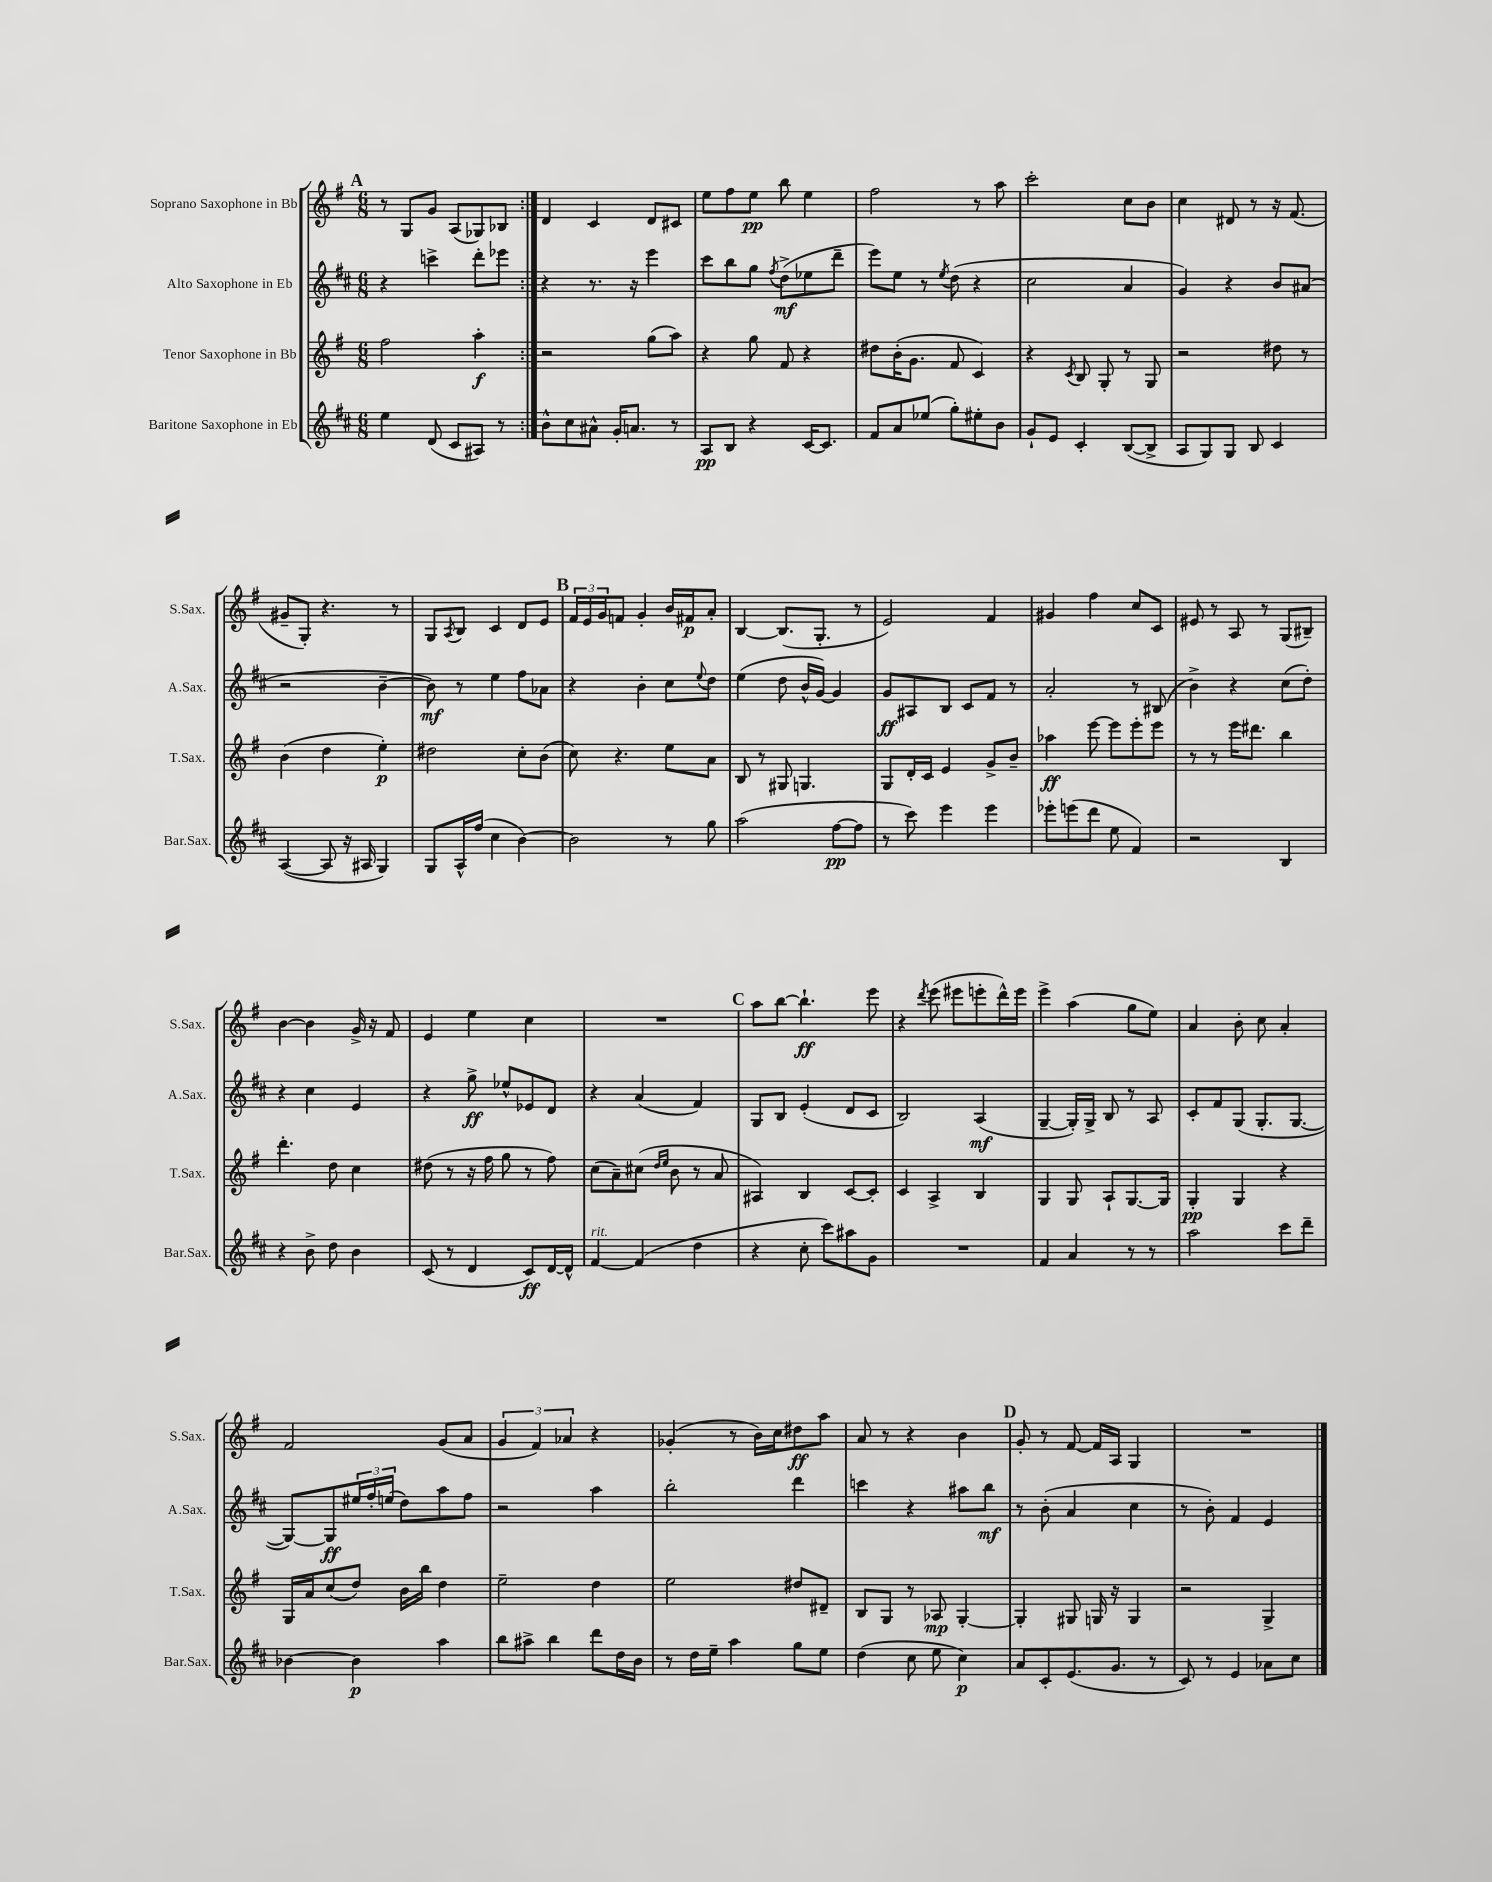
<<
\new StaffGroup <<
\new Staff = "s0" \with { instrumentName = "Soprano Saxophone in Bb" shortInstrumentName = "S.Sax." } {
    \clef treble \key g \major \numericTimeSignature \time 6/8
    \repeat volta 2 { \mark \markup { \bold "A" } r8 g8 g'8 a8( ges8) bes8 | }
    d'4 c'4 d'8 cis'8 |
    e''8 fis''8 e''8\pp b''8 e''4 |
    fis''2 r8 a''8 |
    c'''2-. c''8 b'8 |
    c''4 dis'8 r8 r16 fis'8.( |
    gis'8-- g8-.) r4. r8 |
    g8 \acciaccatura { a8 } b8 c'4 d'8 e'8 |
    \mark \markup { \bold "B" } \tuplet 3/2 { fis'16 e'16 g'16 } f'8 g'4-. b'16 fis'16\p a'8-. |
    b4~ b8.( g8.-. r8 |
    e'2) fis'4 |
    gis'4 fis''4 c''8 c'8 |
    eis'8 r8 a8 r8 g8( bis8--) |
    b'4~ b'4 g'16-> r16 fis'8 |
    e'4 e''4 c''4 |
    R2. |
    \mark \markup { \bold "C" } a''8 b''8~ b''4.-!\ff e'''8 |
    r4 \acciaccatura { d'''8 } e'''8( eis'''8 e'''8-. d'''16-^) e'''16 |
    e'''4-> a''4( g''8 e''8) |
    a'4 b'8-. c''8 a'4-. |
    fis'2 g'8( a'8 |
    \tuplet 3/2 { g'4 fis'4) aes'4 } r4 |
    ges'4-.( r8 b'16) c''16 dis''8\ff a''8 |
    a'8 r8 r4 b'4 |
    \mark \markup { \bold "D" } g'8-. r8 fis'8~ fis'16 a16 g4 |
    R2. \bar "|." |
}
\new Staff = "s1" \with { instrumentName = "Alto Saxophone in Eb" shortInstrumentName = "A.Sax." } {
    \clef treble \key d \major \numericTimeSignature \time 6/8
    \repeat volta 2 { \mark \markup { \bold "A" } r4 c'''4-> d'''8-. ees'''8 | }
    r4 r8. r16 e'''4 |
    cis'''8 b''8 g''8 \acciaccatura { fis''8 } d''8->\mf( ees''8 d'''8-- |
    e'''8) e''8 r8 \acciaccatura { e''8 } d''8( r4 |
    cis''2 a'4 |
    g'4) r4 b'8 ais'8( |
    r2 b'4~-- |
    b'8\mf) r8 e''4 fis''8 aes'8 |
    \mark \markup { \bold "B" } r4 b'4-. cis''8 \appoggiatura { e''8 } d''8 |
    e''4( d''8 b'16-^ g'16~) g'4 |
    g'8\ff ais8 b8 cis'8 fis'8 r8 |
    a'2-. r8 bis8( |
    b'4->) r4 cis''8( d''8-.) |
    r4 cis''4 e'4 |
    r4 g''8->\ff ees''8-^ ees'8 d'8 |
    r4 a'4( fis'4) |
    \mark \markup { \bold "C" } g8 b8 e'4-.( d'8 cis'8 |
    b2) a4\mf( |
    g4~-- g16-.) g16-> b8 r8 a8 |
    cis'8-. fis'8 g8( g8.-. g8.~ |
    g8~) g8\ff \tuplet 3/2 { eis''16 fis''16-. e''16( } d''8) a''8 fis''8 |
    r2 a''4 |
    b''2-. d'''4 |
    c'''4 r4 ais''8 b''8\mf |
    \mark \markup { \bold "D" } r8 b'8-.( a'4 cis''4 |
    r8 b'8-.) fis'4 e'4 \bar "|." |
}
\new Staff = "s2" \with { instrumentName = "Tenor Saxophone in Bb" shortInstrumentName = "T.Sax." } {
    \clef treble \key g \major \numericTimeSignature \time 6/8
    \repeat volta 2 { \mark \markup { \bold "A" } fis''2 a''4-.\f | }
    r2 g''8( a''8) |
    r4 g''8 fis'8 r4 |
    dis''8 b'16-.( g'8. fis'8 c'4) |
    r4 \acciaccatura { c'8 } b8 g8-. r8 g8 |
    r2 dis''8 r8 |
    b'4( d''4 e''4-.\p) |
    dis''2 c''8-. b'8( |
    \mark \markup { \bold "B" } c''8) r4. e''8 a'8 |
    b8 r8 gis8 g4. |
    g8 d'16-. c'16 e'4 g'8-> b'8-- |
    aes''4\ff e'''8~ e'''8 e'''8-. e'''8 |
    r8 r8 e'''16 dis'''8. b''4 |
    d'''4.-. d''8 c''4 |
    dis''8( r8 r16 fis''16 g''8 r8 fis''8) |
    c''8( a'8--) cis''8( \grace { d''16 e''16 } b'8 r8 a'8 |
    \mark \markup { \bold "C" } ais4) b4 c'8~ c'8-. |
    c'4 a4-> b4 |
    g4 g8 a8-! g8.~ g16 |
    g4-.\pp g4 r4 |
    g16 a'16 c''8( d''8) b'16 b''16 d''4 |
    e''2-- d''4 |
    e''2 dis''8 dis'8-- |
    b8 g8 r8 aes8\mp g4~-. |
    \mark \markup { \bold "D" } g4-. gis8 g16 r16 g4 |
    r2 g4-> \bar "|." |
}
\new Staff = "s3" \with { instrumentName = "Baritone Saxophone in Eb" shortInstrumentName = "Bar.Sax." } {
    \clef treble \key d \major \numericTimeSignature \time 6/8
    \repeat volta 2 { \mark \markup { \bold "A" } e''4 d'8( cis'8 ais8) r8 | }
    b'8-^ cis''8 ais'8-^ g'16-. a'8. r8 |
    a8\pp b8 r4 cis'16~ cis'8. |
    fis'8 a'8 ees''8( g''8-.) eis''8-. b'8 |
    g'8-! e'8 cis'4-. b8~( b8-> |
    a8 g8) g8 b8 cis'4 |
    a4~( a8 r16 ais16 g4) |
    g8 a16-^ fis''16( cis''4 b'4~) |
    \mark \markup { \bold "B" } b'2 r8 g''8 |
    a''2( fis''8~\pp fis''8 |
    r8 cis'''8) e'''4 e'''4 |
    ees'''8-. e'''8( d'''8 e''8 fis'4) |
    r2 b4 |
    r4 b'8-> d''8 b'4 |
    cis'8( r8 d'4 cis'8\ff) d'16~ d'16-^ |
    fis'4~^\markup { \italic "rit." } fis'4( d''4 |
    \mark \markup { \bold "C" } r4 cis''8-. cis'''8) ais''8 g'8 |
    R2. |
    fis'4 a'4 r8 r8 |
    a''2 cis'''8 d'''8-- |
    bes'4~ bes'4\p a''4 |
    b''8 ais''8-> b''4 d'''8 d''16 b'16 |
    r8 d''16 e''16-- a''4 g''8 e''8 |
    d''4( cis''8 e''8 cis''4\p) |
    \mark \markup { \bold "D" } a'8 cis'8-. e'8.( g'8. r8 |
    cis'8) r8 e'4 aes'8 cis''8 \bar "|." |
}
>>
>>
\layout { \context { \Score \remove "Bar_number_engraver" } }
